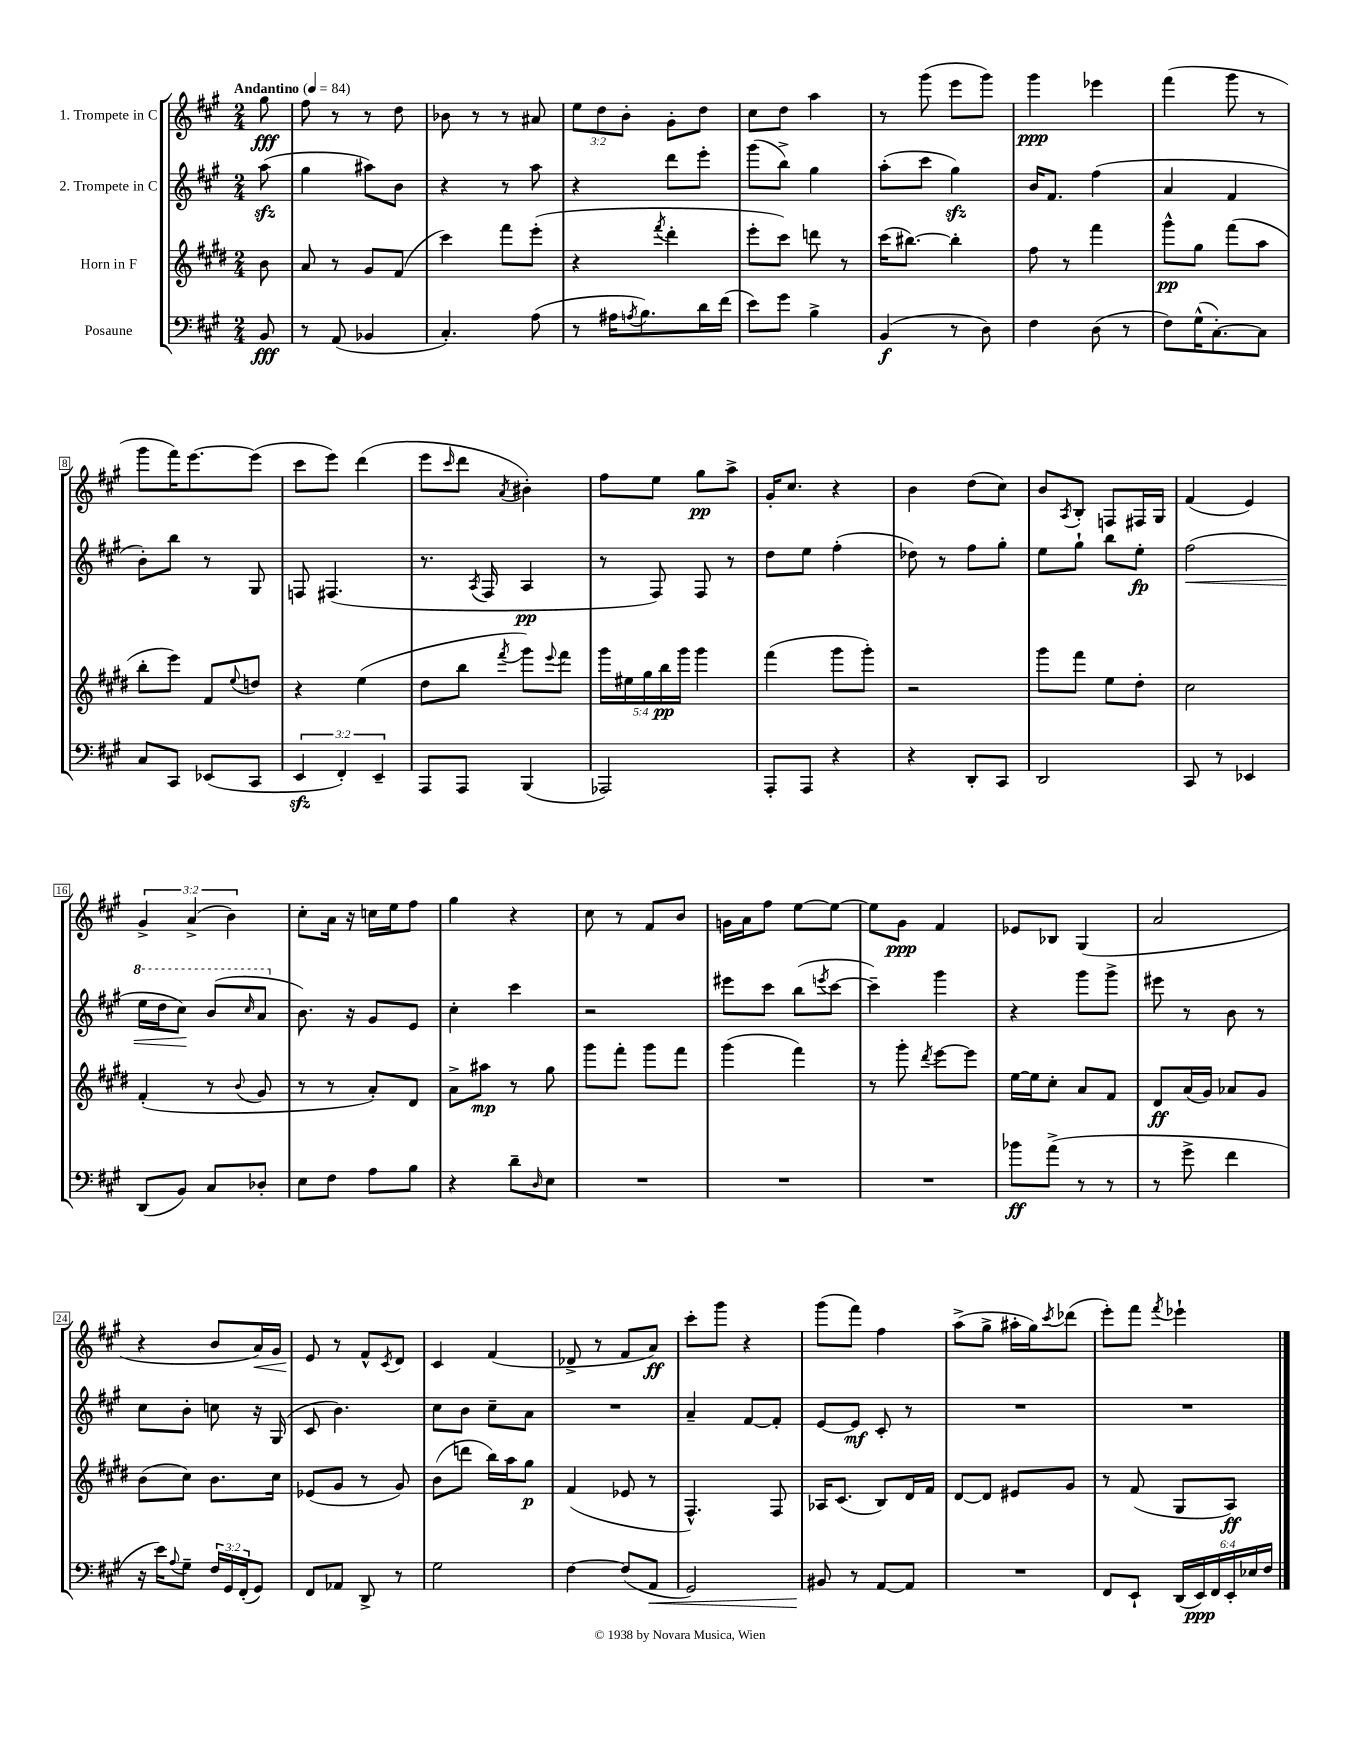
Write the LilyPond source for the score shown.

<<
\new StaffGroup <<
\new Staff = "s0" \with { instrumentName = "1. Trompete in C" } {
    \clef treble \key a \major \numericTimeSignature \time 2/4 \override Staff.TupletNumber.text = #tuplet-number::calc-fraction-text \partial 8 \tempo "Andantino" 4 = 84
    gis''8\fff |
    fis''8 r8 r8 d''8 |
    bes'8 r8 r8 ais'8 |
    \tuplet 3/2 { e''8 d''8 b'8-. } gis'8-. d''8 |
    cis''8 d''8 a''4 |
    r8 gis'''8( e'''8 gis'''8) |
    gis'''4\ppp ees'''4 |
    fis'''4( gis'''8 r8 |
    gis'''8 fis'''16) e'''8.~ e'''8( |
    cis'''8 e'''8) d'''4( |
    e'''8 \grace { cis'''16 } d'''8 \acciaccatura { a'8 } bis'4-.) |
    fis''8 e''8 gis''8\pp a''8-> |
    gis'16-. cis''8. r4 |
    b'4 d''8( cis''8) |
    b'8 \acciaccatura { a8 } b8-. f8 fis16 gis16 |
    fis'4( e'4) |
    \tuplet 3/2 { gis'4-> a'4->( b'4) } |
    cis''8-. a'16 r16 c''16 e''16 fis''8 |
    gis''4 r4 |
    cis''8 r8 fis'8 b'8 |
    g'16 a'16 fis''8 e''8~ e''8~ |
    e''8 gis'8\ppp fis'4 |
    ees'8 bes8 gis4( |
    a'2 |
    r4 b'8 a'16\<) gis'16 |
    e'8\! r8 fis'8-^ \acciaccatura { cis'8 } d'8 |
    cis'4 fis'4( |
    des'8-> r8 fis'8 a'8\ff) |
    cis'''8-. gis'''8 r4 |
    gis'''8( fis'''8) fis''4 |
    a''8->( gis''8-> ais''16-. gis''16) \acciaccatura { cis'''8 } des'''8( |
    e'''8-.) fis'''8 \acciaccatura { fis'''8 } ees'''4-! \bar "|." |
}
\new Staff = "s1" \with { instrumentName = "2. Trompete in C" } {
    \clef treble \key a \major \numericTimeSignature \time 2/4 \partial 8
    a''8\sfz( |
    gis''4 ais''8) b'8 |
    r4 r8 a''8 |
    r4 d'''8 e'''8-. |
    gis'''8( b''8->) gis''4 |
    a''8-.( cis'''8 gis''4\sfz) |
    b'16 fis'8. fis''4( |
    a'4 fis'4 |
    b'8-.) b''8 r8 gis8 |
    f8 fis4.( |
    r8. \acciaccatura { a8 } fis16 a4\pp |
    r8 fis8) fis8 r8 |
    d''8 e''8 fis''4-.( |
    des''8) r8 fis''8 gis''8-. |
    e''8 gis''8-! b''8 e''8-.\fp |
    fis''2\<( |
    \ottava #1 e'''16 d'''16 cis'''8\!) b''8( \grace { cis'''16 } a''8 \ottava #0 |
    b'8.) r16 gis'8 e'8 |
    cis''4-. cis'''4 |
    r2 |
    eis'''8 cis'''8 b''8( \acciaccatura { e'''8 } cis'''8~ |
    cis'''4--) gis'''4 |
    r4 gis'''8 gis'''8-> |
    eis'''8 r8 b'8 r8 |
    cis''8 b'8-. c''8 r16 gis16( |
    cis'8 b'4.) |
    cis''8 b'8 cis''8-- a'8 |
    R2 |
    a'4-- fis'8~ fis'8-. |
    e'8~ e'8\mf cis'8-. r8 |
    R2 |
    R2 \bar "|." |
}
\new Staff = "s2" \with { instrumentName = "Horn in F" } {
    \clef treble \key e \major \numericTimeSignature \time 2/4 \override Staff.TupletNumber.text = #tuplet-number::calc-fraction-text \partial 8
    b'8 |
    a'8 r8 gis'8 fis'8( |
    cis'''4) fis'''8 e'''8-.( |
    r4 \acciaccatura { fis'''8 } dis'''4-. |
    e'''8-. cis'''8) d'''8 r8 |
    cis'''16( bis''8.~) bis''4-. |
    fis''8 r8 fis'''4 |
    gis'''8-^\pp gis''8 fis'''8( a''8 |
    b''8-. e'''8) fis'8 \appoggiatura { e''8 } d''8 |
    r4 e''4( |
    dis''8 b''8 \acciaccatura { fis'''8 } gis'''8) \appoggiatura { e'''8 } fis'''8 |
    \tuplet 5/4 { gis'''16 eis''16 gis''16 b''16\pp gis'''16 } gis'''4 |
    fis'''4( gis'''8 gis'''8-.) |
    r2 |
    gis'''8 fis'''8 e''8 dis''8-. |
    cis''2 |
    fis'4-.( r8 \appoggiatura { b'8 } gis'8 |
    r8 r8 a'8-.) dis'8 |
    a'8-> ais''8\mp r8 gis''8 |
    gis'''8 fis'''8-. gis'''8 fis'''8 |
    gis'''4( fis'''4) |
    r8 gis'''8-. \acciaccatura { dis'''8 } e'''8~ e'''8 |
    e''16~ e''16 cis''8-. a'8 fis'8 |
    dis'8\ff a'16( gis'16) aes'8 gis'8 |
    b'8( cis''8) b'8. cis''16 |
    ees'8( gis'8 r8 gis'8) |
    b'8( d'''8 b''16) a''16 gis''8\p |
    fis'4( ees'8 r8 |
    fis4.-^) fis8 |
    aes16 cis'8.( b8) dis'16 fis'16 |
    dis'8~ dis'8 eis'8 gis'8 |
    r8 fis'8( gis8 a8\ff) \bar "|." |
}
\new Staff = "s3" \with { instrumentName = "Posaune" } {
    \clef bass \key a \major \numericTimeSignature \time 2/4 \override Staff.TupletNumber.text = #tuplet-number::calc-fraction-text \partial 8
    b,8\fff |
    r8 a,8( bes,4 |
    cis4.-.) a8( |
    r8 ais16 \acciaccatura { a8 } b8.) d'16 fis'16( |
    e'8) gis'8 b4-> |
    b,4\f( r8 d8) |
    fis4 d8( r8 |
    fis8) gis16-^( cis8.~-.) cis8 |
    cis8 cis,8 ees,8( cis,8 |
    \tuplet 3/2 { e,4\sfz fis,4-.) e,4-- } |
    a,,8 a,,8 b,,4( |
    aes,,2) |
    a,,8-. a,,8 r4 |
    r4 d,8-. cis,8 |
    d,2 |
    cis,8 r8 ees,4 |
    d,8( b,8) cis8 des8-. |
    e8 fis8 a8 b8 |
    r4 d'8-- \grace { d16 } e8 |
    R2 |
    R2 |
    R2 |
    bes'8\ff a'8->( r8 r8 |
    r8 gis'8-> fis'4 |
    r16 e'16) \appoggiatura { a8 } gis8-- \tuplet 3/2 { fis16 gis,16 fis,16-.( } gis,8) |
    fis,8 aes,8 d,8-> r8 |
    gis2 |
    fis4~ fis8( a,8\< |
    gis,2) |
    bis,8\! r8 a,8~ a,8 |
    R2 |
    fis,8 e,8-! \tuplet 6/4 { d,16( e,16\ppp) fis,16 e,16-. ees16 fis16 } \bar "|." |
}
>>
>>
\layout { \context { \Score \override BarNumber.stencil = #(make-stencil-boxer 0.1 0.3 ly:text-interface::print) } }
